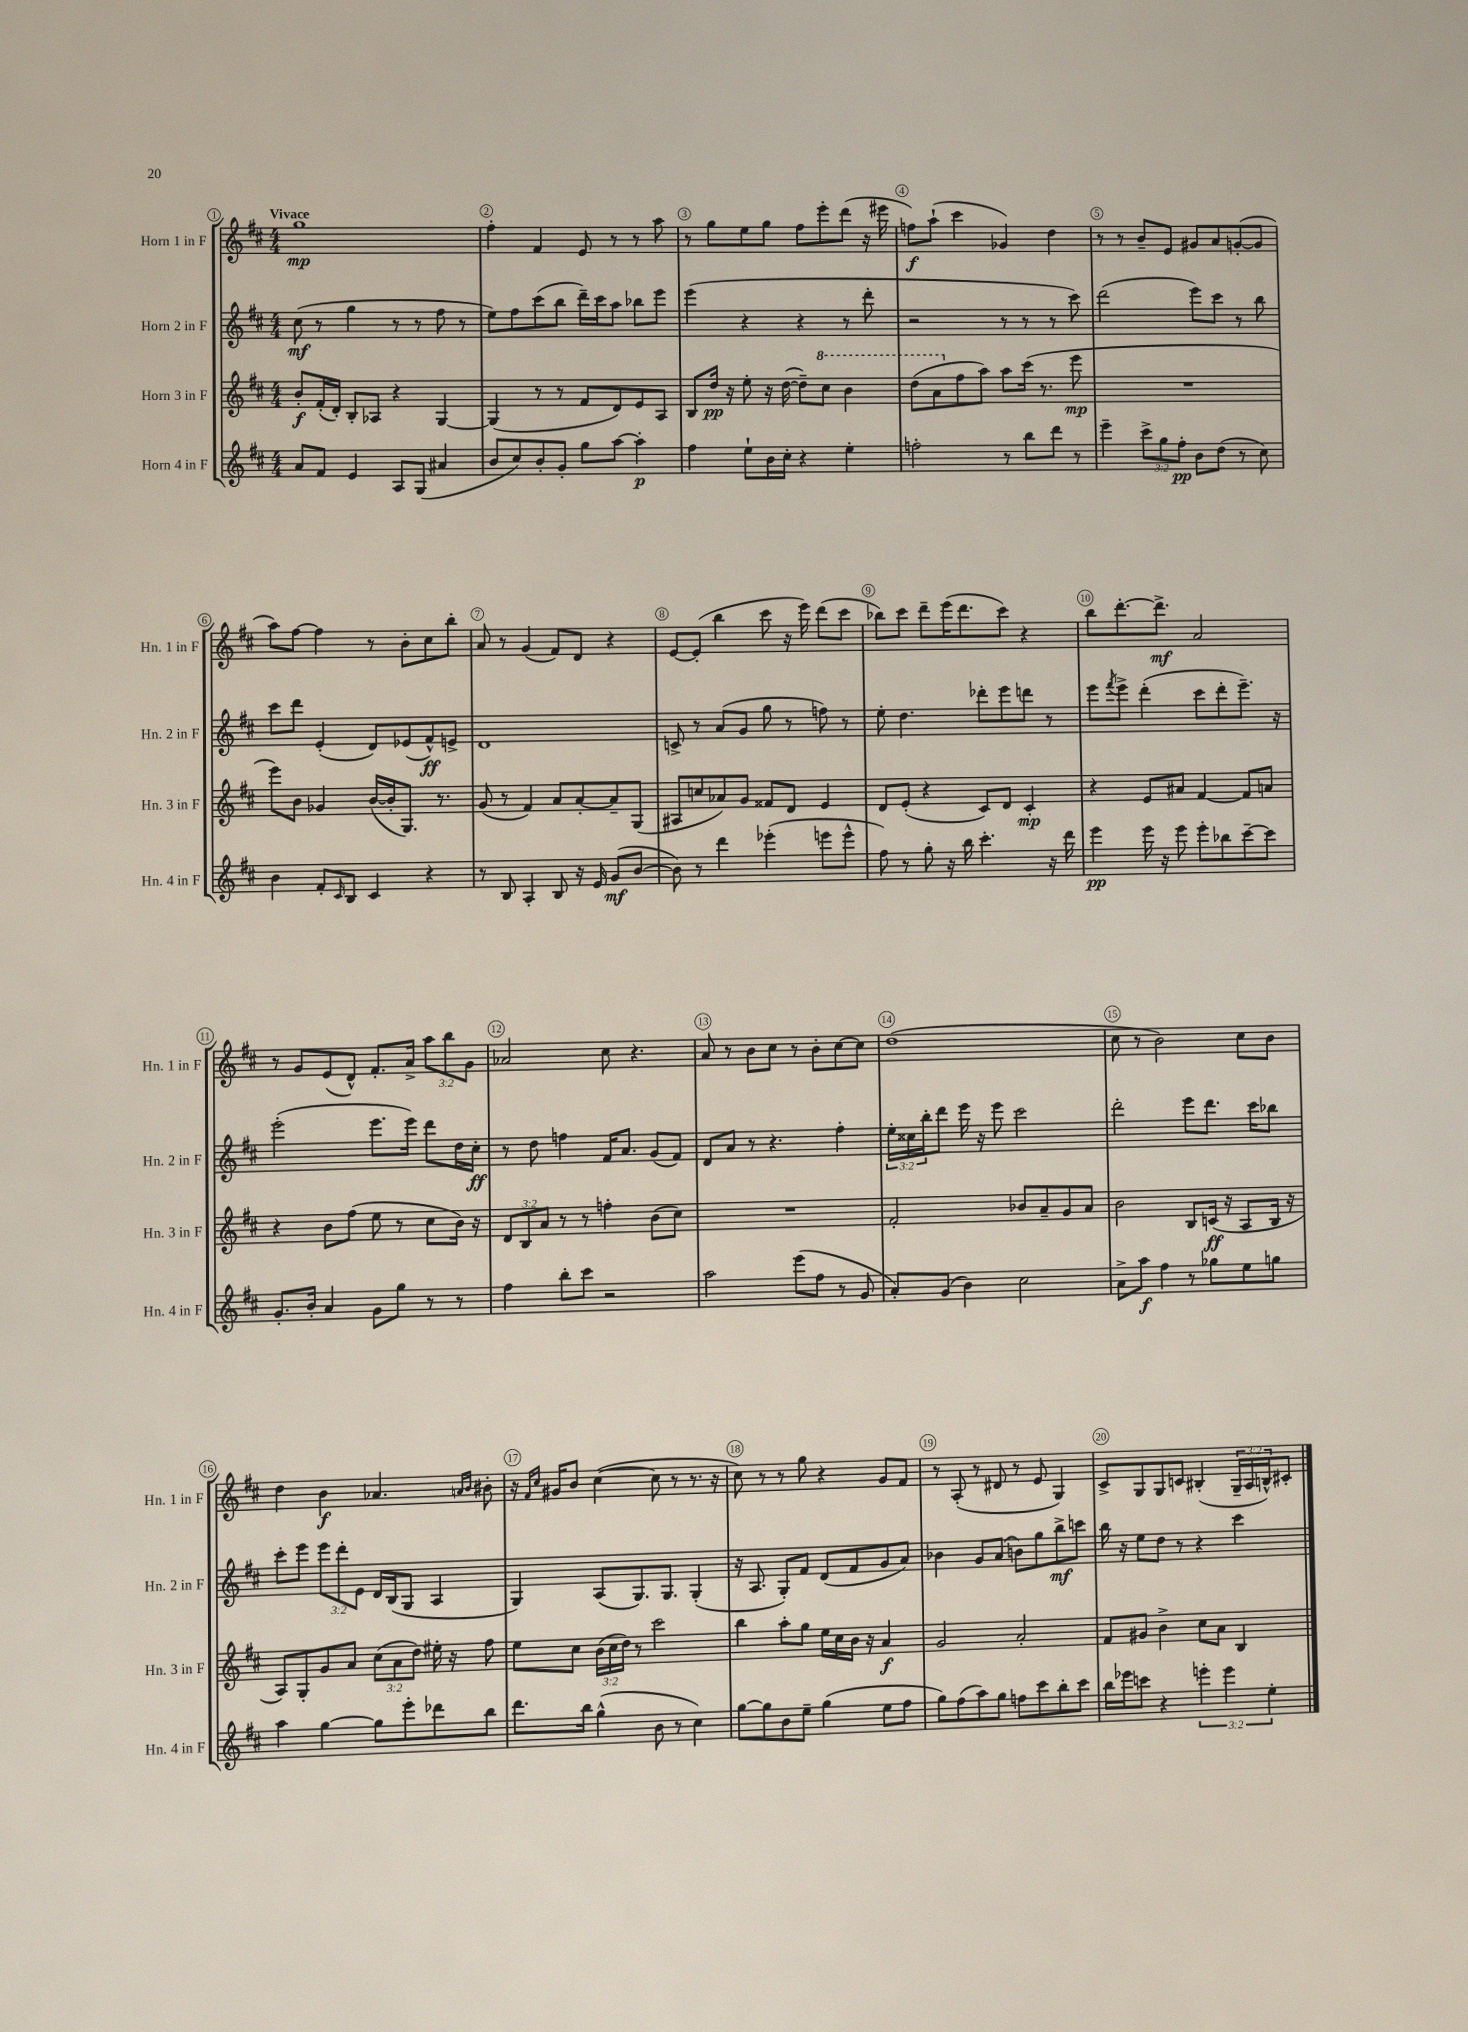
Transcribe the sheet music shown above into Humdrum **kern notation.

**kern	**dynam	**kern	**dynam	**kern	**dynam	**kern	**dynam
*part4	*part4	*part3	*part3	*part2	*part2	*part1	*part1
*staff4	*staff4	*staff3	*staff3	*staff2	*staff2	*staff1	*staff1
*I"Horn 4 in F	*	*I"Horn 3 in F	*	*I"Horn 2 in F	*	*I"Horn 1 in F	*
*I'Hn. 4 in F	*	*I'Hn. 3 in F	*	*I'Hn. 2 in F	*	*I'Hn. 1 in F	*
*clefG2	*	*clefG2	*	*clefG2	*	*clefG2	*
*k[f#c#]	*	*k[f#c#]	*	*k[f#c#]	*	*k[f#c#]	*
*M4/4	*	*M4/4	*	*M4/4	*	*M4/4	*
=1	=1	=1	=1	=1	=1	=1	=1
!	!	!	!	!	!	!LO:TX:a:B:t=Vivace	!
8a/L	.	8b'/L	f	(8cc#\	mf	1gg	mp
8f#/J	.	(16f#'/L	.	8r	.	.	.
.	.	16d'/JJ)	.	.	.	.	.
4e/	.	8B'/L	.	4gg\	.	.	.
.	.	8A-X/J	.	.	.	.	.
8A/L	.	4r	.	8r	.	.	.
(8G/J	.	.	.	8r	.	.	.
4a#X/	.	[4G/	.	8ff#\	.	.	.
.	.	.	.	8r	.	.	.
=2	=2	=2	=2	=2	=2	=2	=2
8b/L	.	(4G/]	.	8ee\L)	.	4ff#'\	.
8cc#/)	.	.	.	8ff#\	.	.	.
8b'/	.	8r	.	(8ccc#\	.	4f#/	.
8g'/J	.	8r	.	8bb\J	.	.	.
8gg\L	.	8f#/L	.	16ddd~\LL)	.	8e/	.
.	.	.	.	16ccc#\J	.	.	.
[8aa\J	.	8d/)	.	8aa\J	.	8r	.
4aa'\]	p	8e/	.	8bb-X\L	.	8r	.
.	.	8A/J	.	8eee\J	.	8aa\	.
=3	=3	=3	=3	=3	=3	=3	=3
4ff#\	.	8B/L	.	(4eee\	.	8r	.
.	.	16dd/Jk	pp	.	.	8gg\L	.
.	.	16r	.	.	.	.	.
8ee`\L	.	8ee'\	.	4r	.	8ee\	.
16b\L	.	16r	.	.	.	8gg\J	.
16cc#'\JJ	.	([16dd\	.	.	.	.	.
4r	.	8dd~\L])	.	4r	.	8ff#\L	.
*	*	*8va	*	*	*	*	*
.	.	8ccc#\J	.	.	.	8eee'\	.
4ee'\	.	4bb\	.	8r	.	(8ddd\J	.
.	.	.	.	8ddd'\	.	16r	.
.	.	.	.	.	.	16eee#X\	.
=4	=4	=4	=4	=4	=4	=4	=4
2ffn'\	.	(8ddd\L	.	2r	.	8ffn\L)	f
.	.	8aa\	.	.	.	(8aa`\J	.
*	*	*X8va	*	*	*	*	*
.	.	8ff#\	.	.	.	4ccc#\	.
.	.	8aa\J)	.	.	.	.	.
8r	.	8aa\L	.	8r	.	4g-X/)	.
8bb\L	.	(16ccc#\Jk	.	8r	.	.	.
.	.	8.r	.	.	.	.	.
8ddd\J	.	.	.	8r	.	4dd\	.
8r	.	8eee\	mp	8ccc#\)	.	.	.
=5	=5	=5	=5	=5	=5	=5	=5
4eee~\	.	1r	.	(2ddd\	.	8r	.
.	.	.	.	.	.	8r	.
12ccc#^\L	.	.	.	.	.	8b~/L	.
12gg\	.	.	.	.	.	.	.
.	.	.	.	.	.	8e/J	.
12ff#'\J	pp	.	.	.	.	.	.
8b\L	.	.	.	8eee\L)	.	8g#X/L	.
(8dd\J	.	.	.	8ccc#\J	.	8a/	.
8r	.	.	.	8r	.	([8gn'/	.
8cc#\)	.	.	.	8bb\	.	8g/J]	.
!!LO:LB:g=z
=6	=6	=6	=6	=6	=6	=6	=6
4b\	.	8eee\L)	.	8ccc#\L	.	8aa\L)	.
.	.	8b\J	.	8ddd\J	.	[8ff#\J	.
8f#'/L	.	4g-X/	.	(4e'/	.	4ff#\]	.
16qqc#/	.	.	.	.	.	.	.
8B/J	.	.	.	.	.	.	.
4c#/	.	([16b/LL	.	8d/L)	.	8r	.
.	.	16b'/J]	.	.	.	.	.
.	.	8.G/J)	.	(8e-X/	.	8b'\L	.
4r	.	.	.	8f#^^/)	ff	8cc#\	.
.	.	8.r	.	.	.	.	.
.	.	.	.	8en^/J	.	8bb'\J	.
=7	=7	=7	=7	=7	=7	=7	=7
8r	.	(8g/	.	1d	.	8a/	.
8B/	.	8r	.	.	.	8r	.
4A'/	.	4f#/)	.	.	.	(4g/	.
8B/	.	8a/L	.	.	.	8f#/L)	.
16r	.	[8a'/	.	.	.	8d/J	.
16e/	.	.	.	.	.	.	.
(8g/L	mf	8a~/]	.	.	.	4r	.
[8b/J	.	(8G/J	.	.	.	.	.
=8	=8	=8	=8	=8	=8	=8	=8
8b\])	.	8A#X/L	.	8cn^/	.	[8e/L	.
8r	.	8ccn/	.	8r	.	(8e'/J]	.
4ddd\	.	8a-X/)	.	(8a/L	.	4bb\	.
.	.	8g/J	.	8g/J	.	.	.
(4eee-X'\	.	8f##X/L	.	8gg\	.	8ccc#\	.
.	.	8d/J	.	8r	.	16r	.
.	.	.	.	.	.	16eee\)	.
8eeen\L	.	4e/	.	8ffn\)	.	(8ddd\L	.
8eee^^\J	.	.	.	8r	.	8ccc#\J	.
=9	=9	=9	=9	=9	=9	=9	=9
8ff#\)	.	8d/L	.	8ee'\	.	8bb-X\L)	.
8r	.	(8e'/J	.	4.dd\	.	8ccc#\J	.
8gg'\	.	4r	.	.	.	8ddd~\L	.
16r	.	.	.	.	.	(16eee\K	.
16bb\	.	.	.	.	.	8.ddd\	.
4.ccc#'\	.	8c#/L)	.	8ddd-X'\L	.	.	.
.	.	8d/J	.	8eee\	.	8ccc#\J)	.
.	.	4c#'/	mp	8dddn\J	.	4r	.
16r	.	.	.	8r	.	.	.
16ddd\	.	.	.	.	.	.	.
=10	=10	=10	=10	=10	=10	=10	=10
4eee\	pp	4r	.	8eee\L	.	8bb\L	.
.	.	.	.	8qfff#/	.	.	.
.	.	.	.	8eee^\J	.	[8.ddd'\	.
16eee\	.	8e/L	.	(4ddd'\	.	.	.
16r	.	.	.	.	.	8.ddd^\J]	mf
8eee\	.	8a#X/J	.	.	.	.	.
8eee'\L	.	[4f#/	.	8ccc#\L	.	2a/	.
8bb-X\	.	.	.	8ddd'\	.	.	.
[8ccc#~\	.	8f#/L]	.	8.eee~\J)	.	.	.
8ccc#\J]	.	8an/J	.	.	.	.	.
.	.	.	.	16r	.	.	.
!!LO:LB:g=z
=11	=11	=11	=11	=11	=11	=11	=11
8.g'/L	.	4r	.	(2eee'\	.	8r	.
.	.	.	.	.	.	8g/L	.
16b'/Jk	.	.	.	.	.	.	.
4a/	.	8b\L	.	.	.	(8e/	.
.	.	(8ff#\J	.	.	.	8d^^/J)	.
8g\L	.	8ee\	.	8.eee\L	.	8.f#'/L	.
8gg\J	.	8r	.	.	.	.	.
.	.	.	.	16eee\Jk)	.	16a^/Jk	.
8r	.	8cc#\L	.	8ddd\L	.	12aa\L	.
.	.	.	.	.	.	12bb\	.
8r	.	16b\Jk)	.	16dd\L	.	.	.
.	.	.	.	.	.	12g\J	.
.	.	16r	.	16cc#'\JJ	ff	.	.
=12	=12	=12	=12	=12	=12	=12	=12
4ff#\	.	12d/L	.	8r	.	2a-X/	.
.	.	12B/	.	.	.	.	.
.	.	.	.	8dd\	.	.	.
.	.	12a/J	.	.	.	.	.
8bb'\L	.	8r	.	4ffn\	.	.	.
8ccc#\J	.	8r	.	.	.	.	.
2r	.	4ffn'\	.	16f#/KL	.	8cc#\	.
.	.	.	.	8.a/J	.	.	.
.	.	.	.	.	.	4.r	.
.	.	(8b\L	.	(8g/L	.	.	.
.	.	8cc#\J)	.	8f#/J)	.	.	.
=13	=13	=13	=13	=13	=13	=13	=13
2aa\	.	1r	.	8d/L	.	8a/	.
.	.	.	.	8a/J	.	8r	.
.	.	.	.	8r	.	8b\L	.
.	.	.	.	4.r	.	8cc#\J	.
(8eee\L	.	.	.	.	.	8r	.
8ff#\J	.	.	.	.	.	8b'\L	.
8r	.	.	.	4ff#'\	.	[8cc#\	.
8g/	.	.	.	.	.	8cc#\J]	.
=14	=14	=14	=14	=14	=14	=14	=14
8a'/L)	.	2f#'/	.	24ee'\LL	.	(1dd	.
.	.	.	.	24cc##X\	.	.	.
.	.	.	.	24bb'\J	.	.	.
(8g/J	.	.	.	8ddd\J	.	.	.
4b\)	.	.	.	16eee\	.	.	.
.	.	.	.	16r	.	.	.
.	.	.	.	8eee\	.	.	.
2cc#\	.	8b-X/L	.	2ccc#\	.	.	.
.	.	8a~/	.	.	.	.	.
.	.	8g/	.	.	.	.	.
.	.	8a/J	.	.	.	.	.
=15	=15	=15	=15	=15	=15	=15	=15
8a^\L	.	2b\	.	2ddd'\	.	8cc#\	.
8aa\J	f	.	.	.	.	8r	.
4ff#\	.	.	.	.	.	2b\)	.
8r	.	8B/L	.	8eee\L	.	.	.
8gg-X\L	.	(16cn/Jk	ff	8.ddd\J	.	.	.
.	.	16r	.	.	.	.	.
8ee\	.	8A/L	.	.	.	8cc#\L	.
.	.	.	.	16ccc#\KL	.	.	.
8ggn\J	.	16B/Jk	.	8bb-X\J	.	8b\J	.
.	.	16r	.	.	.	.	.
!!LO:LB:g=z
=16	=16	=16	=16	=16	=16	=16	=16
4aa\	.	8A/L)	.	8ccc#'\L	.	4dd\	.
.	.	8G'/	.	8eee\J	.	.	.
[4gg\	.	8g/	.	12eee\L	.	4b\	f
.	.	.	.	12ddd'\	.	.	.
.	.	8a/J	.	.	.	.	.
.	.	.	.	12e\J	.	.	.
8gg\L]	.	(12cc#\L	.	16d/LL	.	4.a-X/	.
.	.	.	.	(16B/J	.	.	.
.	.	12a\	.	.	.	.	.
8eee'\	.	.	.	8G/J	.	.	.
.	.	12dd\J)	.	.	.	.	.
8ddd-X\	.	16ee#X'\	.	4A/	.	.	.
.	.	16r	.	.	.	.	.
.	.	.	.	.	.	16qqan/LL	.
.	.	.	.	.	.	16qqb/JJ	.
8bb\J	.	8ff#\	.	.	.	8b#X'\	.
=17	=17	=17	=17	=17	=17	=17	=17
8.ddd\L	.	8ee\L	.	4G/)	.	16r	.
.	.	.	.	.	.	16qqf#/LL	.
.	.	.	.	.	.	16qqcc#/JJ	.
.	.	.	.	.	.	16g#X/KL	.
.	.	8cc#\J	.	.	.	8b/J	.
16bb\Jk	.	.	.	.	.	.	.
(4gg^^\	.	(24b\LL	.	(8A/L	.	([4cc#\	.
.	.	24cc#\	.	.	.	.	.
.	.	24dd\JJ)	.	.	.	.	.
.	.	8r	.	8.G/)	.	.	.
8b\	.	2ccc#\	.	.	.	8cc#\]	.
.	.	.	.	8.G/J	.	.	.
8r	.	.	.	.	.	8r	.
4cc#\)	.	.	.	(4G'/	.	8.r	.
.	.	.	.	.	.	16r	.
=18	=18	=18	=18	=18	=18	=18	=18
[8gg\L	.	4bb\	.	16r	.	8cc#\)	.
.	.	.	.	8.A/	.	.	.
8gg\]	.	.	.	.	.	8r	.
8b\	.	8aa'\L	.	8G'/L)	.	8r	.
8ee~\J	.	8gg\J	.	8f#/J	.	8gg\	.
(4gg\	.	16ee\LL	.	(8d/L	.	4r	.
.	.	16cc#\	.	.	.	.	.
.	.	16b\JJ	.	8f#/	.	.	.
.	.	16r	.	.	.	.	.
8ee\L	.	4a/	f	8g/	.	8g/L	.
8ff#\J	.	.	.	8a/J)	.	8f#/J	.
=19	=19	=19	=19	=19	=19	=19	=19
8gg\L)	.	2g/	.	4b-X\	.	8r	.
(8ff#\	.	.	.	.	.	(8A'/	.
8aa\)	.	.	.	8g/L	.	8r	.
8gg\J	.	.	.	(8a/J	.	8d#X/	.
8ffn\L	.	2a'/	.	8bn\L)	.	8r	.
8ccc#\	.	.	.	8gg\	.	8e/	.
8bb'\	.	.	.	8bb^\	mf	4G/)	.
8ccc#\J	.	.	.	8cccn\J	.	.	.
=20	=20	=20	=20	=20	=20	=20	=20
16bb\LL	.	8f#/L	.	16bb\	.	8c#^/L	.
16eee-X\J	.	.	.	16r	.	.	.
8cccn\J	.	8g#X/J	.	8ee\L	.	8G/	.
4r	.	4b^\	.	8dd\J	.	8G/	.
.	.	.	.	8r	.	8cn/J	.
6eeen'\	.	8cc#\L	.	4r	.	(4B#X'/	.
.	.	8a\J	.	.	.	.	.
6eee\	.	.	.	.	.	.	.
.	.	4B/	.	4ccc#\	.	24G~/LL	.
.	.	.	.	.	.	24A/	.
6ee'\	.	.	.	.	.	24Bn^^/J)	.
.	.	.	.	.	.	8c#X'/J	.
==	==	==	==	==	==	==	==
*-	*-	*-	*-	*-	*-	*-	*-
